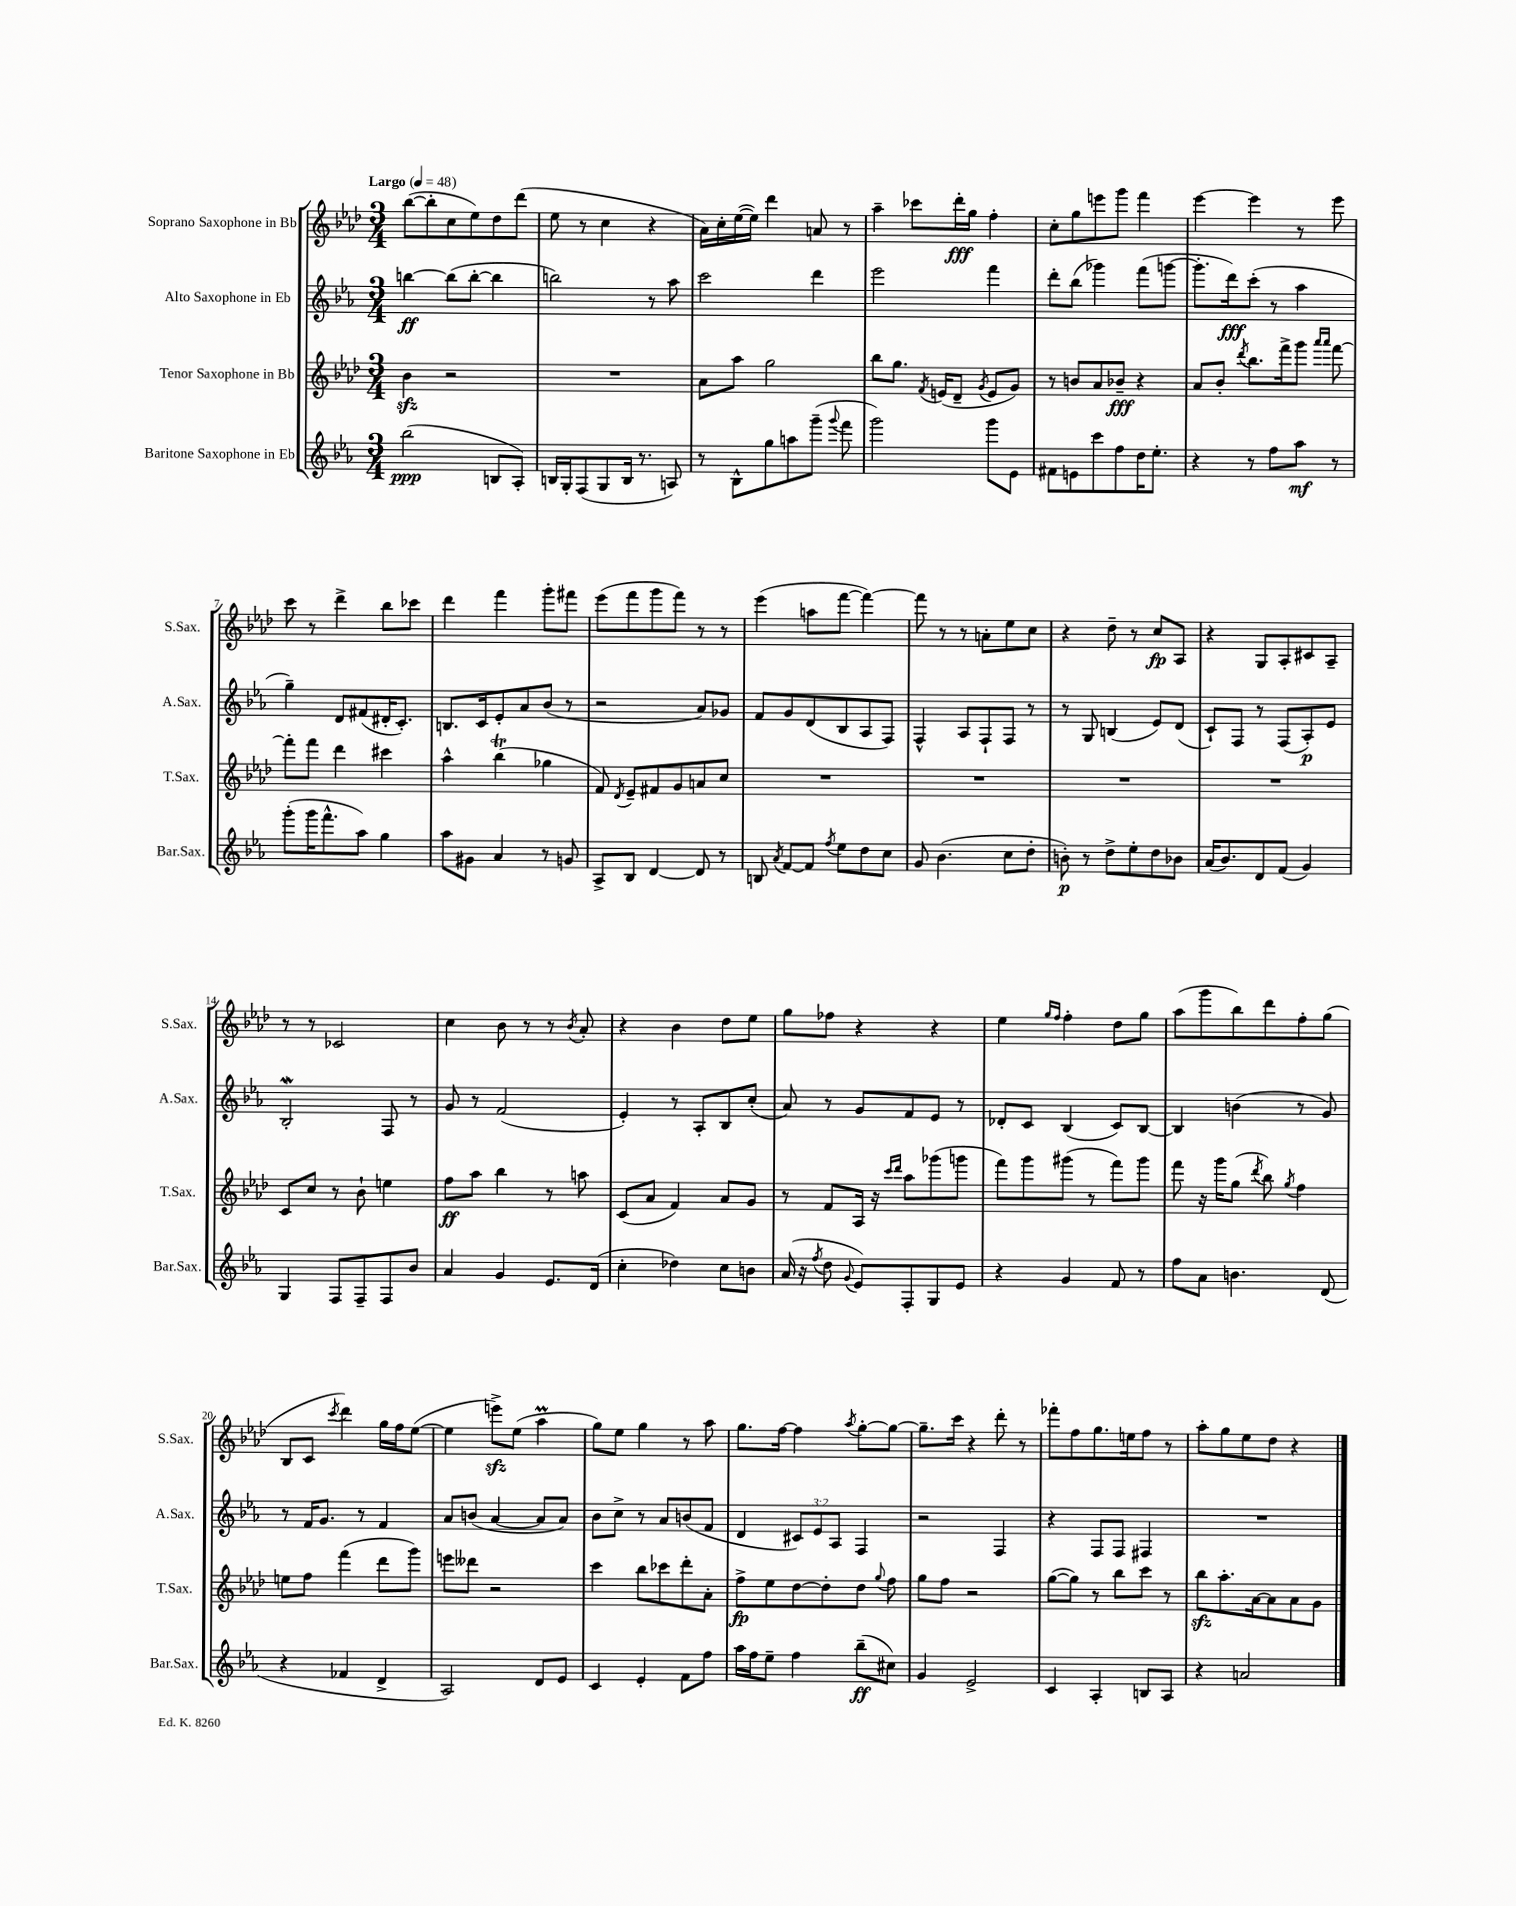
<<
\new StaffGroup <<
\new Staff = "s0" \with { instrumentName = "Soprano Saxophone in Bb" shortInstrumentName = "S.Sax." } {
    \clef treble \key aes \major \numericTimeSignature \time 3/4 \tempo "Largo" 4 = 48
    \autoBeamOff bes''8[~( bes''8-. c''8 ees''8) des''8 des'''8]( |
    ees''8 r8 c''4 r4 |
    aes'16[) c''16-. ees''16~( ees''16]) des'''4 a'8 r8 |
    aes''4-- ces'''8[ des'''16-.\fff g''16] f''4-. |
    c''8[-. g''8 e'''8 g'''8] f'''4 |
    ees'''4~ ees'''4 r8 ees'''8 |
    c'''8 r8 des'''4-> bes''8[ ces'''8] |
    des'''4 f'''4 g'''8[-. fis'''8] |
    ees'''8[( f'''8 g'''8 f'''8]) r8 r8 |
    ees'''4( a''8[ f'''8]~ f'''4~) |
    f'''8 r8 r8 a'8[-. ees''8 c''8] |
    r4 des''8-- r8 c''8[\fp aes8] |
    r4 g8[ aes8-. cis'8 aes8]-- |
    r8 r8 ces'2 |
    c''4 bes'8 r8 r8 \acciaccatura { bes'8 } aes'8-. |
    r4 bes'4 des''8[ ees''8] |
    g''8[ fes''8] r4 r4 |
    ees''4 \grace { g''16[ f''16] } f''4-. des''8[ g''8] |
    aes''8[( g'''8 bes''8) des'''8 f''8-. g''8]( |
    bes8[ c'8] \acciaccatura { c'''8 } des'''4) g''16[ f''16 ees''8]~( |
    ees''4 e'''8[->\sfz) ees''8]( aes''4\prall |
    g''8[) ees''8] g''4 r8 aes''8 |
    g''8.[ f''16]~ f''4 \acciaccatura { aes''8 } g''8[~-. g''8]~ |
    g''8.[-- c'''16] r4 des'''8-. r8 |
    fes'''8[-. f''8 g''8. e''16 f''8] r8 |
    aes''8[-. g''8 ees''8 des''8] r4 \bar "|." |
}
\new Staff = "s1" \with { instrumentName = "Alto Saxophone in Eb" shortInstrumentName = "A.Sax." } {
    \clef treble \key ees \major \numericTimeSignature \time 3/4 \override Staff.TupletNumber.text = #tuplet-number::calc-fraction-text
    \autoBeamOff b''4~\ff b''8[( b''8]~-. b''4 |
    b''2) r8 aes''8 |
    c'''2 d'''4 |
    ees'''2 f'''4 |
    d'''8[-. bes''8]( ges'''4) f'''8[( g'''8]~ |
    g'''8.[-. d'''16\fff) c'''8]-.( r8 aes''4 |
    g''4--) d'8[ fis'8( dis'16-. c'8.]-.) |
    b8.[ c'16 ees'8-. aes'8 bes'8]( r8 |
    r2 aes'8[) ges'8] |
    f'8[ g'8 d'8( bes8 aes8 f8]) |
    f4-^ aes8[ f8-! f8] r8 |
    r8 g8 b4( ees'8[) d'8]( |
    c'8[-!) f8] r8 f8[( aes8-.\p) ees'8] |
    bes2-.\mordent f8 r8 |
    g'8 r8 f'2( |
    ees'4-.) r8 aes8[-. bes8 c''8]-.( |
    aes'8) r8 g'8[ f'8 ees'8] r8 |
    des'8[-. c'8] bes4( c'8[) bes8]~ |
    bes4 b'4( r8 g'8) |
    r8 f'16[ g'8.] r8 f'4 |
    aes'8[ b'8]( aes'4~ aes'8[ aes'8]) |
    bes'8[ c''8]-> r8 aes'8[ b'8( f'8] |
    d'4 \tuplet 3/2 { cis'8[) ees'8 aes8] } f4 |
    r2 f4 |
    r4 f8[ f8] fis4 |
    R2. \bar "|." |
}
\new Staff = "s2" \with { instrumentName = "Tenor Saxophone in Bb" shortInstrumentName = "T.Sax." } {
    \clef treble \key aes \major \numericTimeSignature \time 3/4
    \autoBeamOff bes'4\sfz r2 |
    R2. |
    aes'8[ aes''8] g''2 |
    bes''8[ g''8.] \acciaccatura { f'8 } e'16[( des'8]-- \acciaccatura { g'8 } e'8[ g'8]) |
    r8 b'8[ aes'8 bes'8]--\fff r4 |
    aes'8[ bes'8]-. \acciaccatura { des'''8 } bes''8.[ f'''16-> g'''8] \grace { aes'''16[ aes'''16] } f'''8~ |
    f'''8[-. f'''8] des'''4 cis'''4 |
    aes''4-^ bes''4\trill( ges''4 |
    f'8) \acciaccatura { des'8 } ees'8[-- fis'8 g'8 a'8 c''8] |
    R2. |
    R2. |
    R2. |
    R2. |
    c'8[ c''8] r8 bes'8-! e''4 |
    f''8[\ff aes''8] bes''4 r8 a''8 |
    c'8[( aes'8] f'4) aes'8[ g'8] |
    r8 f'8[ aes16] r16 \grace { c'''16[ des'''16] } aes''8[ ges'''8( g'''8] |
    f'''8[) g'''8 gis'''8]( r8 f'''8[) gis'''8] |
    f'''8 r16 g'''16[ g''8]( \acciaccatura { des'''8 } bes''8) \acciaccatura { g''8 } f''4 |
    e''8[ f''8] f'''4( des'''8[ g'''8]) |
    e'''8[ deses'''8] r2 |
    c'''4 bes''8[ ces'''8 des'''8-. aes'8]-. |
    f''8[->\fp ees''8 des''8~ des''8-. des''8] \appoggiatura { g''8 } f''8 |
    g''8[ f''8] r2 |
    g''8[~( g''8]) r8 bes''8[ c'''8] r8 |
    bes''8[\sfz aes''8.-. aes'16~ aes'8 aes'8 g'8] \bar "|." |
}
\new Staff = "s3" \with { instrumentName = "Baritone Saxophone in Eb" shortInstrumentName = "Bar.Sax." } {
    \clef treble \key ees \major \numericTimeSignature \time 3/4
    \autoBeamOff bes''2\ppp( b8[ aes8]-.) |
    b16[ g16-. f8( g8 b16] r8. a8) |
    r8 bes8[-^ g''8 a''8 g'''8]--( \appoggiatura { g'''8 } f'''8 |
    g'''2) g'''8[ ees'8] |
    fis'8[ e'8 c'''8 f''8 d''16 ees''8.]-. |
    r4 r8 f''8[ aes''8]\mf r8 |
    g'''8[-.( g'''16 f'''8.-^ aes''8]) g''4 |
    aes''8[ gis'8] aes'4 r8 g'8 |
    aes8[-> bes8] d'4~ d'8 r8 |
    b8 \acciaccatura { aes'8 } f'8[~ f'8] \acciaccatura { f''8 } ees''8[ d''8 c''8] |
    g'8 bes'4.( c''8[ d''8]-. |
    b'8-.\p) r8 d''8[-> ees''8-. d''8 bes'8] |
    aes'16[( bes'8.) d'8 f'8]( g'4) |
    g4 f8[ f8-- f8 bes'8] |
    aes'4 g'4 ees'8.[ d'16]( |
    c''4-. des''4) c''8[ b'8] |
    aes'16( r16 \acciaccatura { f''8 } d''8 \appoggiatura { g'8 } ees'8[) f8-. g8 ees'8] |
    r4 g'4 f'8 r8 |
    f''8[ aes'8] b'4. d'8( |
    r4 fes'4 d'4-> |
    aes2) d'8[ ees'8] |
    c'4 ees'4-. f'8[ f''8] |
    aes''16[ f''16 ees''8]-- f''4 bes''8[--\ff( cis''8]) |
    g'4 ees'2-> |
    c'4 aes4-. b8[ aes8] |
    r4 a'2 \bar "|." |
}
>>
>>
